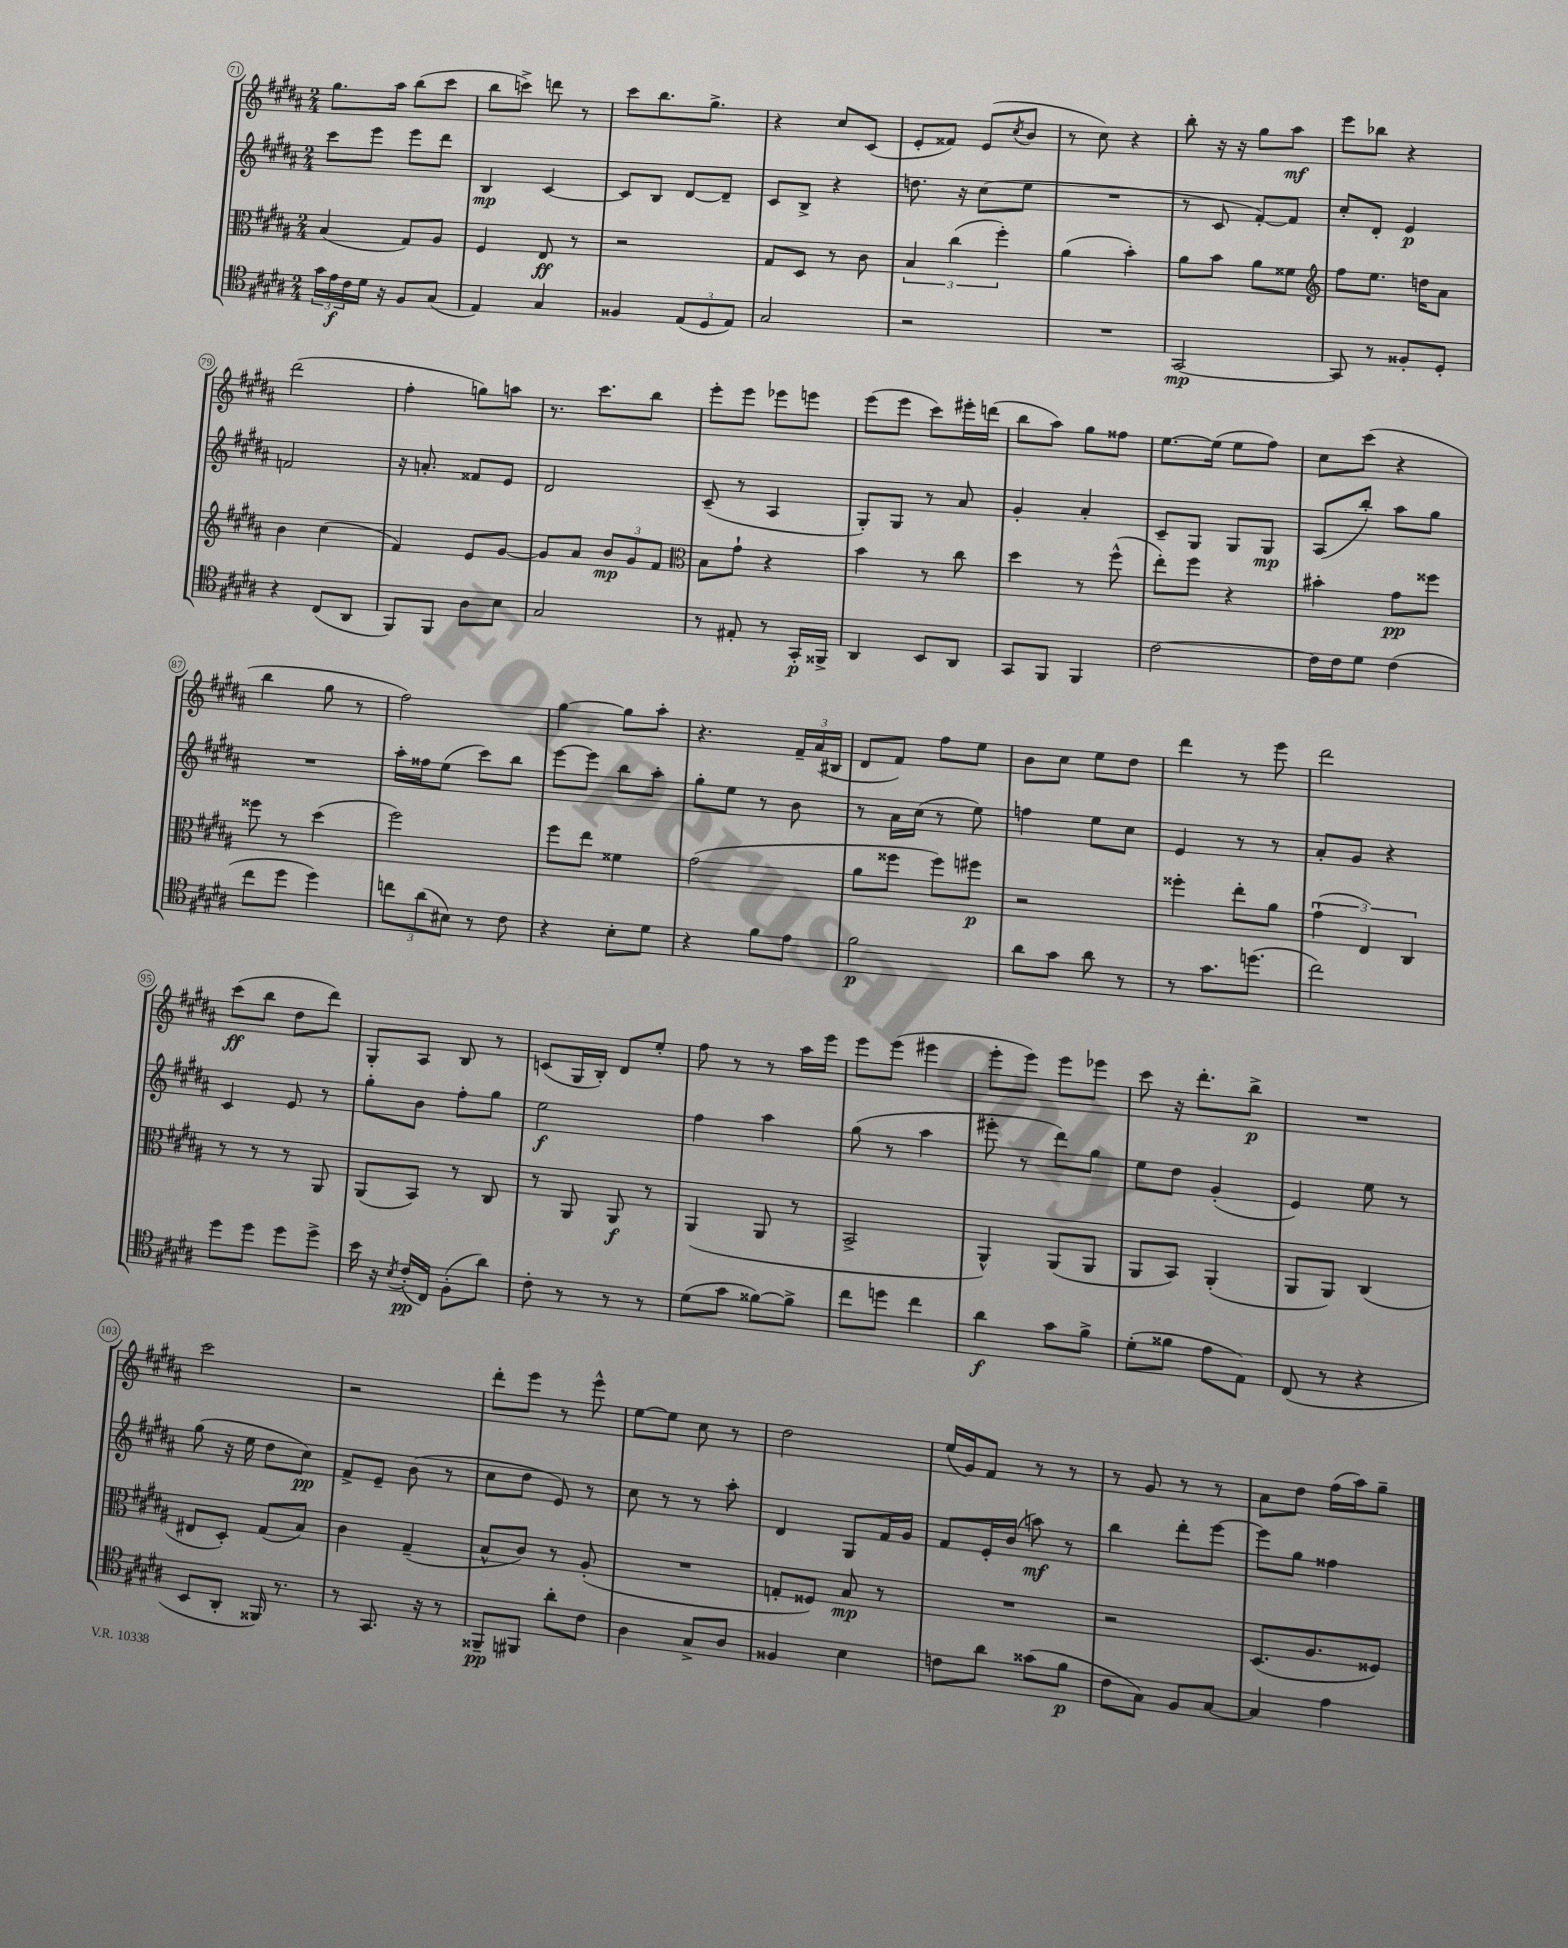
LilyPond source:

<<
\new StaffGroup <<
\new Staff = "s0" {
    \clef treble \key b \major \numericTimeSignature \time 2/4
    gis''8. ais''16 b''8( cis'''8 |
    b''8 c'''8->) d'''8 r8 |
    cis'''8 b''8. gis''8.-> |
    r4 cis''8 cis'8( |
    e'8-. fisis'8) e'8( \acciaccatura { cis''8 } b'8 |
    r8 cis''8) r4 |
    b''8-. r16 r16 gis''8 ais''8\mf |
    e'''8 bes''8 r4 |
    dis'''2( |
    fis''4-. g''8) a''8 |
    r8. cis'''8. b''8 |
    e'''8-. e'''8 ees'''8 e'''8 |
    e'''8( e'''8 cis'''8) eis'''16-. d'''16( |
    b''8 ais''8) gis''8 fisis''8 |
    e''8.~ e''16( e''8 fis''8) |
    cis''8 cis'''8( r4 |
    b''4 gis''8 r8 |
    fis''2) |
    gis''4~ gis''8 ais''8-. |
    r4. \tuplet 3/2 { fis'16-- ais'16( bis16 } |
    dis'8 fis'8) fis''8 e''8 |
    b'8 cis''8 e''8 dis''8 |
    dis'''4 r8 e'''8 |
    dis'''2 |
    cis'''8\ff( b''8 dis''8 dis'''8) |
    gis8-. ais8 b8 r8 |
    c'8( gis16 b16-.) dis'8 e''8-. |
    fis''8 r8 r8 ais''16 e'''16 |
    e'''8 e'''8( eis'''4 |
    e'''8-. e'''8) e'''8 ees'''8 |
    cis'''8 r16 dis'''8.-. b''8->\p |
    R2 |
    cis'''2 |
    r2 |
    dis'''8-. e'''8 r8 e'''8-^ |
    e''8~ e''8 cis''8 r8 |
    dis''2 |
    e''16( gis'16) fis'8 r8 r8 |
    r8 gis'8 r8 r8 |
    ais'8 dis''8 fis''16( ais''16) gis''8-- \bar "|." |
}
\new Staff = "s1" {
    \clef treble \key b \major \numericTimeSignature \time 2/4
    cis'''8 e'''8 e'''8 dis'''8 |
    b4\mp cis'4~ |
    cis'8 b8 dis'8~ dis'8-- |
    cis'8 b8-> r4 |
    d''8. r16 cis''8( e''8 |
    R2 |
    r8 cis'8 fis'8~-.) fis'8 |
    cis''8-. dis'8-. e'4\p |
    f'2 |
    r16 a'8.-. fisis'8 e'8 |
    dis'2 |
    cis'8--( r8 ais4 |
    gis8-.) gis8 r8 ais'8 |
    gis'4-. ais'4-. |
    cis'8-- gis8 gis8 gis8\mp |
    ais8( b''8-.) ais''8 gis''8 |
    R2 |
    ais''16-. fisis''16 e''8( cis'''8) b''8 |
    e'''8~ e'''8 b''8 ais''8-. |
    gis''8-. e''8 r8 b'8 |
    r8 ais'16 cis''16( r8 e''8) |
    f''4 e''8 cis''8 |
    e'4 r8 r8 |
    ais'8-. gis'8 r4 |
    cis'4 e'8 r8 |
    gis''8-. b'8 fis''8-. gis''8 |
    e''2\f |
    fis''4 ais''4 |
    gis''8( r8 ais''4 |
    eis'''8-. r8 dis'''8) gis''8 |
    e''8 dis''8 gis'4-.( |
    e'4) e''8 r8 |
    gis''8( r16 e''16 dis''8 cis''8\pp) |
    fis'8-> e'8-- b'8( r8 |
    cis''8 dis''8 e'8) r8 |
    cis''8 r8 r8 ais''8-. |
    dis'4 gis8 fis'16 gis'16 |
    fis'8 e'16-. b'16( a''8\mf) r8 |
    b''4 dis'''8-. e'''8~ |
    e'''8 gis''8 fisis''4 \bar "|." |
}
\new Staff = "s2" {
    \clef alto \key b \major \numericTimeSignature \time 2/4
    b4( gis8) ais8 |
    fis4 e8\ff r8 |
    r2 |
    gis8 dis8 r8 cis'8 |
    \tuplet 3/2 { b4 cis''4( fis''4-.) } |
    ais'4( b'4-.) |
    ais'8 b'8 ais'8 fisis'8 |
    \clef treble fis''8 e''8. d''16 ais'8 |
    b'4 cis''4( |
    fis'4) e'8 gis'8~ |
    gis'8 ais'8 \tuplet 3/2 { b'8\mp gis'8 fis'8 } |
    \clef alto b8 gis'8-! r4 |
    b'4 r8 cis''8 |
    dis''4 r8 fis''8-^( |
    e''8-.) fis''8 r4 |
    bis'4-. gis'8\pp fisis''8 |
    fisis''8 r8 dis''4( |
    fis''2) |
    fis''8 e''8 fisis'4 |
    gis'2( |
    ais'8 fisis''8 fisis''8) fis''8\p |
    r2 |
    fisis''4-. e''8-. ais'8 |
    \tuplet 3/2 { gis'4-!( e4) cis4 } |
    r8 r8 r8 ais,8 |
    ais,8( b,8) r8 cis8 |
    r8 ais,8 ais,8\f r8 |
    ais,4( ais,8 r8 |
    b,2-> |
    ais,4-^) ais,8( ais,8 |
    ais,8 b,8) ais,4-.( |
    ais,8 ais,8) cis4( |
    eis8 dis8-.) gis8( b8) |
    cis'4 gis4--( |
    b8-^ cis'8) r8 ais8-.( |
    R2 |
    g8-. fisis8) b8\mp r8 |
    R2 |
    r2 |
    dis8.( ais8. fisis8) \bar "|." |
}
\new Staff = "s3" {
    \clef tenor \key b \major \numericTimeSignature \time 2/4
    \tuplet 3/2 { gis'16 e'16\f cis'16 } dis'16 r16 fis8 gis8( |
    e4) gis4 |
    fisis4 \tuplet 3/2 { e8( dis8 e8) } |
    gis2 |
    r2 |
    R2 |
    gis,2~\mp |
    gis,8 r8 fisis8-. dis8-. |
    r4 cis8( ais,8 |
    fis,8) fis,8 ais8 b8 |
    gis2 |
    r8 eis8-. r8 gis,16-.\p fisis,16-> |
    ais,4 b,8 ais,8 |
    gis,8 fis,8 fis,4 |
    cis'2~ |
    cis'16 cis'16 dis'8 cis'4( |
    cis''8 dis''8 dis''4) |
    \tuplet 3/2 { c''8 ais'8( bis8) } r8 cis'8 |
    r4 b8-. dis'8 |
    r4 fis'8 e'8 |
    fis'2\p |
    ais'8 gis'8 ais'8 r8 |
    r8 gis'8. d''8.( |
    cis''2) |
    dis''8 dis''8 dis''8 dis''8-> |
    b'16 r16 \acciaccatura { b8 } cis'16-.\pp( cis16) fis8-.( ais'8) |
    cis'8-. r8 r8 r8 |
    dis'8( gis'8 fisis'8~) fisis'8-> |
    cis''8 d''8 cis''4 |
    ais'4\f gis'8 fis'8-> |
    dis'8-.( fisis'8 e'8 e8) |
    cis8( r8 r4 |
    b,8 ais,8-. fisis,16) r8. |
    r8 gis,8. r16 r8 |
    fisis,8--\pp fis,8 ais'8-. cis'8 |
    ais4 gis8-> ais8 |
    fisis4 b4 |
    c'8 ais'8 gisis'8( fis'8\p |
    cis'8 gis8) fis8 gis8~ |
    gis4 e'4 \bar "|." |
}
>>
>>
\layout { \context { \Score currentBarNumber = #71 \override BarNumber.stencil = #(make-stencil-circler 0.1 0.3 ly:text-interface::print) } }
